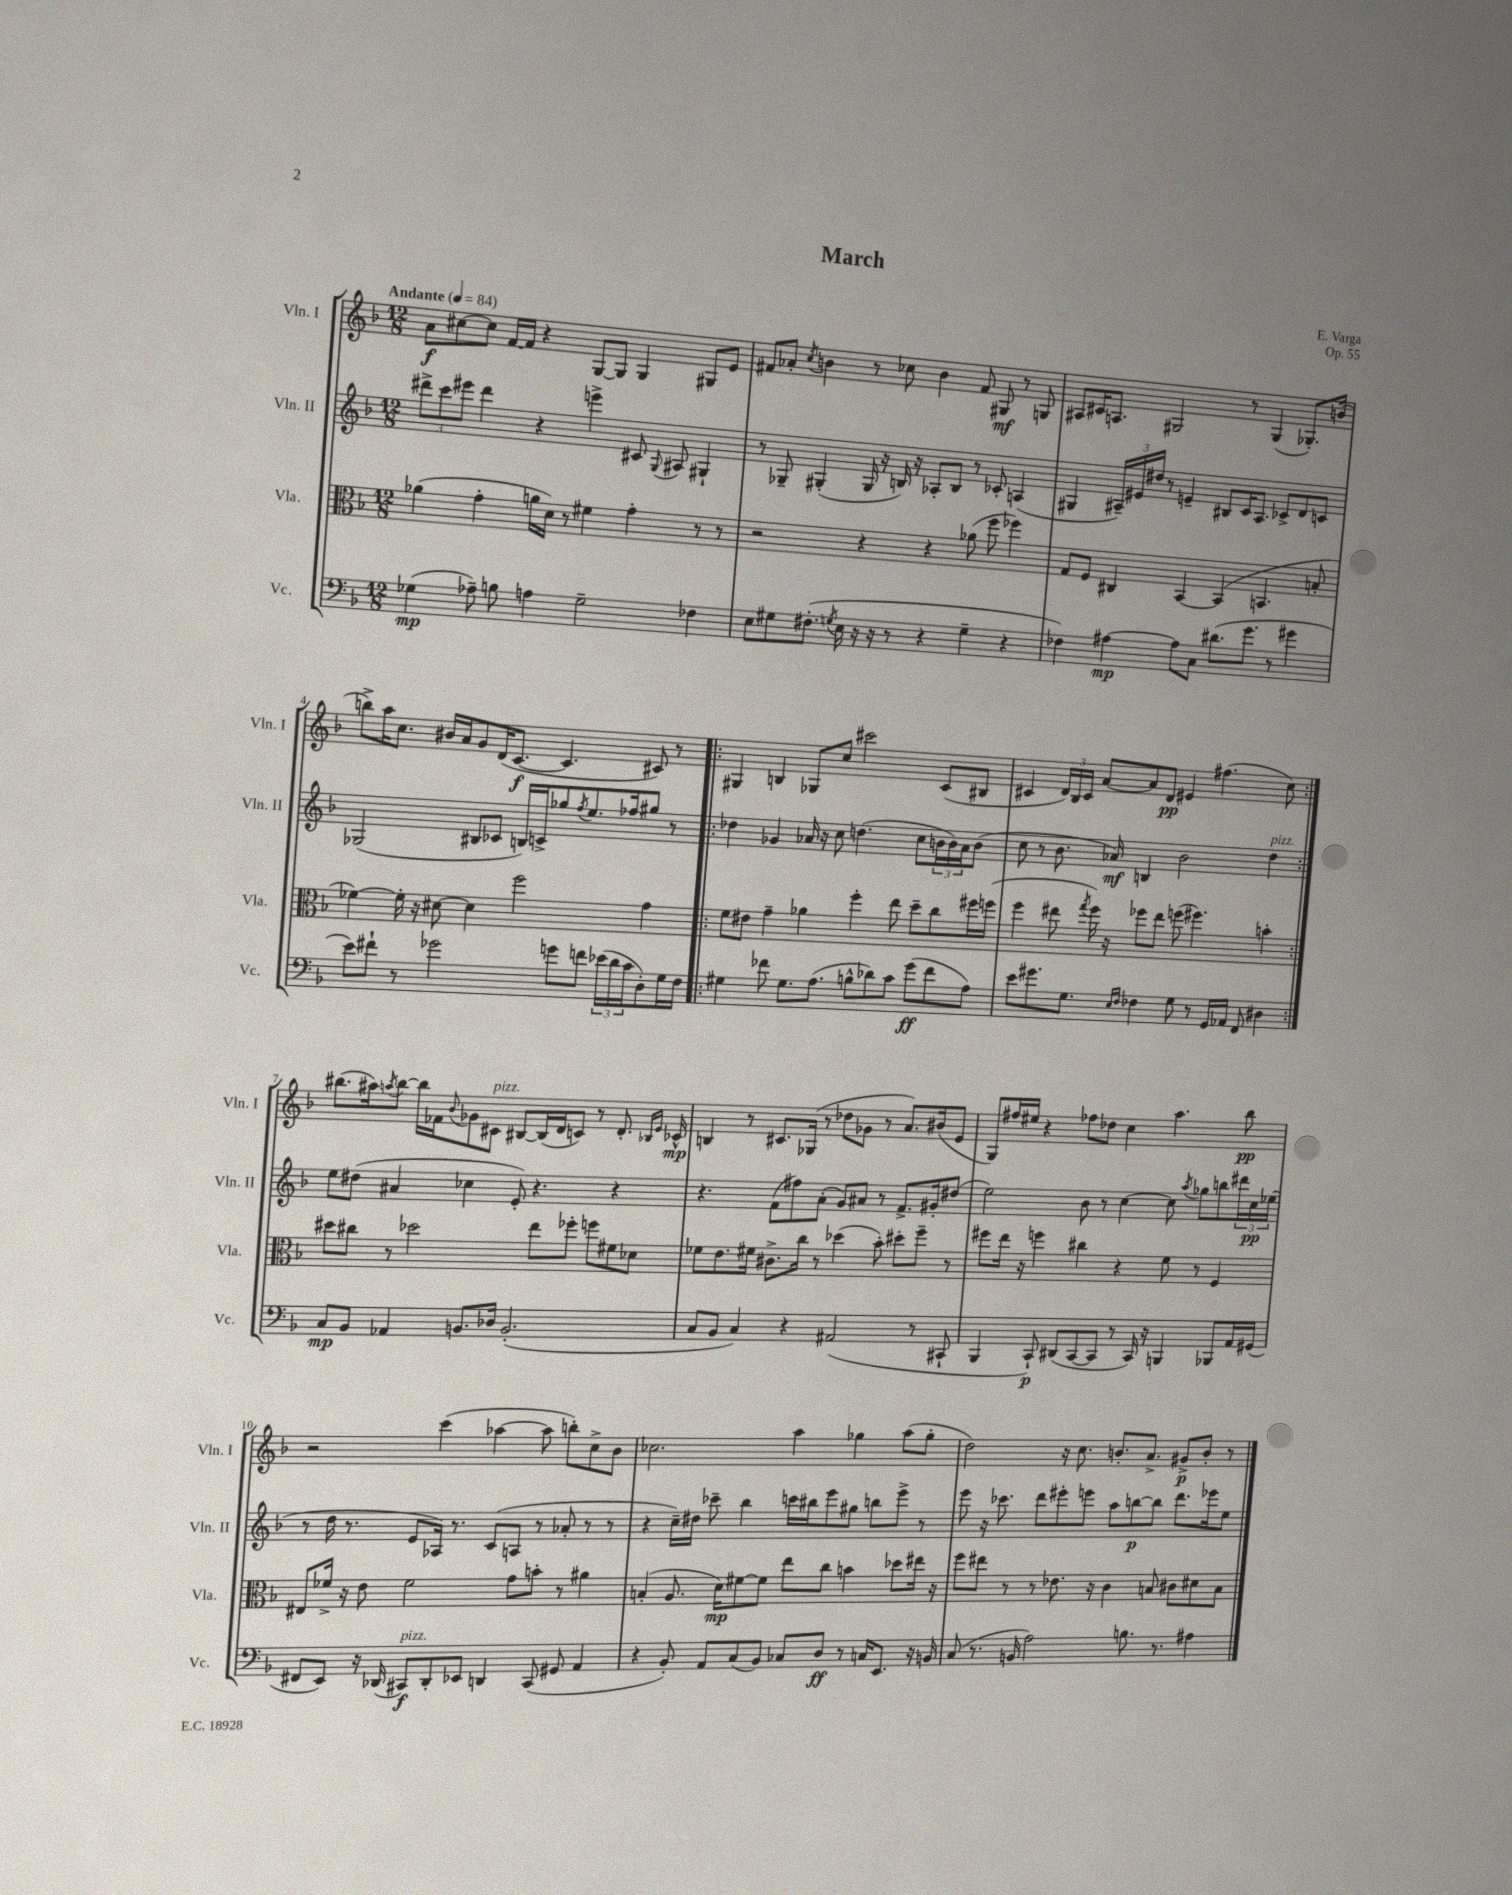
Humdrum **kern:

**kern	**dynam	**kern	**dynam	**kern	**dynam	**kern	**dynam
*part4	*part4	*part3	*part3	*part2	*part2	*part1	*part1
*staff4	*staff4	*staff3	*staff3	*staff2	*staff2	*staff1	*staff1
*I"Vc.	*	*I"Vla.	*	*I"Vln. II	*	*I"Vln. I	*
*I'Vc.	*	*I'Vla.	*	*I'Vln. II	*	*I'Vln. I	*
*clefF4	*	*clefC3	*	*clefG2	*	*clefG2	*
*k[b-]	*	*k[b-]	*	*k[b-]	*	*k[b-]	*
*M12/8	*	*M12/8	*	*M12/8	*	*M12/8	*
*MM84	*	*MM84	*	*MM84	*	*MM84	*
=1	=1	=1	=1	=1	=1	=1	=1
!	!	!	!	!	!	!LO:TX:a:B:t=Andante	!
(4G-X\	mp	(4a-X\	.	12ddd#X^\L	.	8a\L	f
.	.	.	.	12ccc\	.	.	.
.	.	.	.	.	.	[8cc#X\	.
.	.	.	.	12eee#X\J	.	.	.
8A-X~\)	.	4g'\	.	4ddd#\	.	8cc#\J]	.
8Bn\	.	.	.	.	.	[16f/LL	.
.	.	.	.	.	.	16f/JJ]	.
4An\	.	16an\LL	.	4r	.	4r	.
.	.	16d\JJ)	.	.	.	.	.
.	.	8r	.	.	.	.	.
2G-~\	.	4f#X\	.	4eeen^\	.	[8G/L	.
.	.	.	.	.	.	8G/J]	.
.	.	4g'\	.	8c#X/	.	4G/	.
.	.	.	.	8qqG/	.	.	.
.	.	.	.	8A#X/	.	.	.
4F-X\	.	8r	.	4G#X`/	.	8G#X/L	.
.	.	8r	.	.	.	8e/J	.
=2	=2	=2	=2	=2	=2	=2	=2
8E\L	.	2r	.	8r	.	8f#X/L	.
8G#X\	.	.	.	8G-X~/	.	8a-X'/J	.
.	.	.	.	.	.	8qcc/	.
(8.F#X'\J	.	.	.	(4G#X'/	.	4bn\	.
8qGn/	.	.	.	.	.	.	.
16E\	.	.	.	.	.	.	.
16r	.	4r	.	16G#/	.	8r	.
16r	.	.	.	16r	.	.	.
8r	.	.	.	16Bn/)	.	8cc-X\	.
.	.	.	.	16r	.	.	.
4r	.	4r	.	8A-X'/L	.	4b\	.
.	.	.	.	8B/J	.	.	.
4G~\	.	(8a-X\	.	8r	.	8f#/	.
.	.	8ff\	.	8c-X'/	.	8G#X/	mf
4r	.	4ff-X\)	.	(4An/	.	8r	.
.	.	.	.	.	.	8Gn/	.
=3	=3	=3	=3	=3	=3	=3	=3
4F-X\)	.	8G/L	.	4G#X/	.	8A#X/L	.
.	.	8F/J	.	.	.	16c#X/K	.
.	.	.	.	.	.	8.An/J	.
[4A#X\	mp	4C#X/	.	24A#X~/LL)	.	.	.
.	.	.	.	24e#X/	.	.	.
.	.	.	.	24dd#X/JJ	.	.	.
.	.	.	.	8r	.	2G#X/	.
8A#\L]	.	[4BB-/	.	4en~/	.	.	.
8C\J	.	.	.	.	.	.	.
(8.d#X\L	.	(4BB-/]	.	8B#X/L	.	.	.
.	.	.	.	16c/K	.	8r	.
8.g\J	.	.	.	8.A#/J	.	.	.
.	.	4.BBn/	.	.	.	(4G#/	.
8r	.	.	.	8c-X^/L	.	.	.
4g#X\	.	.	.	8d/	.	8.G-X'/L)	.
.	.	8Bn'/	.	8cn/J	.	.	.
.	.	.	.	.	.	(16bn/Jk	.
!!LO:LB:g=z
=4	=4	=4	=4	=4	=4	=4	=4
8e\L)	.	[4f-X\)	.	(2G-X/	.	8bbn^\L)	.
8f#X`\J	.	.	.	.	.	16aa\K	.
.	.	.	.	.	.	8.cc\J	.
8r	.	16f-'\]	.	.	.	.	.
.	.	16r	.	.	.	.	.
2g-X\	.	[8d#X\	.	.	.	16b#X/LL	.
.	.	.	.	.	.	16a/J	.
.	.	4d#\]	.	8B#X/L	.	8g/	.
.	.	.	.	8c-X/J	.	(16d/K	.
.	.	.	.	.	.	[8.c/J	f
.	.	2ff\	.	16Bn/LL)	.	.	.
.	.	.	.	16cn^/J	.	.	.
8gn\L	.	.	.	8gg-X/	.	4.c/]	.
.	.	.	.	8qff/	.	.	.
8fn\J	.	.	.	8.ee/	.	.	.
(24e-X\LL	.	.	.	.	.	.	.
24d\	.	.	.	.	.	.	.
.	.	.	.	16ff-X/k	.	.	.
24c\J	.	.	.	.	.	.	.
8D'\)	.	4g\	.	8gg#X/J	.	8c#X/)	.
16G\L	.	.	.	8r	.	8r	.
16F\JJ	.	.	.	.	.	.	.
=5!|:	=5!|:	=5!|:	=5!|:	=5!|:	=5!|:	=5!|:	=5!|:
4G#X\	.	8f\L	.	4dd-X\	.	4G#X/	.
.	.	8e#X\J	.	.	.	.	.
8f-X\	.	4g~\	.	4g-X/	.	4Bn/	.
8.G#\L	.	.	.	.	.	.	.
.	.	4a-X\	.	16a-X/	.	8G-X/L	.
(8.A\J	.	.	.	16r	.	.	.
.	.	.	.	8cc\	.	8cc/J	.
8Bn^^\L	.	4ff'\	.	(4.ddn\	.	2ccc#X\	.
8d-X\)	.	.	.	.	.	.	.
8c\J	.	8ee\	.	.	.	.	.
(8g\L	ff	8dd~\L	.	8cc\L	.	.	.
8f-\	.	8cc\	.	24bn\L	.	(8c/L	.
.	.	.	.	24b\)	.	.	.
.	.	.	.	24a-\J	.	.	.
8A\J)	.	16ff#X\L	.	(8b\J	.	8B#X/J	.
.	.	(16ffn\JJ	.	.	.	.	.
=6	=6	=6	=6	=6	=6	=6	=6
8e\L	.	4ff\	.	8cc\	.	4c#X/	.
8.g#X\	.	.	.	8r	.	.	.
.	.	8ee#X\	.	8.b-\	.	24d/LL)	.
.	.	.	.	.	.	24B-/	.
8.G\J	.	.	.	.	.	.	.
.	.	.	.	.	.	24c#/JJ	.
.	.	8qgg/	.	.	.	.	.
.	.	16ff\)	.	.	.	[8a/L	.
.	.	16r	.	16a-X/)	mf	.	.
16qqE/LL	.	.	.	.	.	.	.
16qqF/JJ	.	.	.	.	.	.	.
4F-X\	.	8ff-X\L	.	4Bn/	.	8a/]	.
.	.	8ee#\J	.	.	.	8d/J	pp
8G\	.	(8ffn\	.	2b-\	.	4e#X/	.
8r	.	4.ff#X\)	.	.	.	.	.
16GG/LL	.	.	.	.	.	(4.ff#X\	.
16AA-X/JJ	.	.	.	.	.	.	.
8FF/	.	.	.	.	.	.	.
!	!	!	!	!LO:TX:a:i:t=pizz.	!	!	!
4D#X\	.	4bn'\	.	4dd\	.	.	.
.	.	.	.	.	.	8cc\)	.
!!LO:LB:g=z
=7:|!	=7:|!	=7:|!	=7:|!	=7:|!	=7:|!	=7:|!	=7:|!
8C/L	mp	8dd#X\L	.	8ee\L	.	(8.bb#X\L	.
8BB-/J	.	8cc#X\J	.	(8dd#X\J	.	.	.
.	.	.	.	.	.	16aa#X\k)	.
.	.	.	.	.	.	8qaan/	.
4AA-X/	.	8r	.	4a#X/	.	[8bb#\J	.
.	.	2dd-X\	.	.	.	16bb#\LL]	.
.	.	.	.	.	.	16f-X\J	.
.	.	.	.	.	.	8qqb-/	.
8.BBn/L	.	.	.	4cc-X\	.	8g-X\	.
!	!	!	!	!	!	!LO:TX:a:i:t=pizz.	!
.	.	.	.	.	.	8c#X\J	.
16D-X/Jk	.	.	.	.	.	.	.
(2.BB'/	.	.	.	8e'/)	.	[8B#X/L	.
.	.	8ee\L	.	4.r	.	(16B#/L]	.
.	.	.	.	.	.	16d/J	.
.	.	8ff-X'\J	.	.	.	8cn/J)	.
.	.	8ffn\L	.	.	.	8r	.
.	.	8f#X\	.	4r	.	8.d'/	.
.	.	8d-X\J	.	.	.	.	.
.	.	.	.	.	.	16qqB-X/LL	.
.	.	.	.	.	.	16qqe/JJ	.
.	.	.	.	.	.	16c-X^^/	mp
=8	=8	=8	=8	=8	=8	=8	=8
8C/L	.	8f-X\L	.	4.r	.	4Bn/	.
8BB-/J	.	8.e\	.	.	.	.	.
4C/)	.	.	.	.	.	8r	.
.	.	16f#X\Jk	.	.	.	.	.
.	.	8.c#X^\L	.	(8f\L	.	8.c#X/L	.
4r	.	.	.	8ff#X\)	.	.	.
.	.	16cc\Jk	.	.	.	(16G-X/Jk	.
.	.	8r	.	(8a'\J	.	8r	.
(2AA#X/	.	(4dd-X\	.	8g/L)	.	8dd-X\L	.
.	.	.	.	8a#X/J	.	8g-X\J	.
.	.	8b-'\)	.	8r	.	8r	.
.	.	8dd#X'\L	.	8.f^/L	.	8.a/L)	.
8r	.	8ff~\J	.	.	.	.	.
.	.	.	.	16g#X'/k	.	(16b#X/k	.
8CC#X`/	.	8r	.	(8dd#X/J	.	8e/J	.
=9	=9	=9	=9	=9	=9	=9	=9
4BBB-/	.	8ff#X\L	.	2ee\)	.	8G/L)	.
.	.	16ee\Jk	.	.	.	16ff#X/L	.
.	.	16r	.	.	.	16ee#X/JJ	.
8CC`/)	p	4ffn\	.	.	.	4r	.
(8DD#X/L	.	.	.	.	.	.	.
[8CC/	.	4cc#X\	.	8b-\	.	8ff-X\L	.
8CC/J]	.	.	.	8r	.	8dd-X\J	.
8r	.	4r	.	[4cc\	.	4cc\	.
16CC/)	.	.	.	.	.	.	.
16r	.	.	.	.	.	.	.
4BBBn/	.	8f\	.	8cc\]	.	4.aa\	.
.	.	.	.	8qaa/	.	.	.
.	.	8r	.	8gg-X\L	.	.	.
8BBB-X/L	.	4F/	.	8bbn\	.	.	.
16AA/L	.	.	.	24ddd#X\L	.	8bb-\	pp
.	.	.	.	24cc\	pp	.	.
(16GG#X/JJ	.	.	.	.	.	.	.
.	.	.	.	(24ee-X\JJ	.	.	.
!!LO:LB:g=z
=10	=10	=10	=10	=10	=10	=10	=10
8FF#X/L	.	8E#X/L	.	8r	.	2r	.
8EE/J)	.	16f-X^/Jk	.	16dd\	.	.	.
.	.	16r	.	8.r	.	.	.
16r	.	8e\	.	.	.	.	.
(16DD-X/	.	.	.	.	.	.	.
!LO:TX:a:i:t=pizz.	!	!	!	!	!	!	!
8CC#X/L)	f	2f-\	.	8e/L	.	.	.
8DD-'/	.	.	.	16A-X/Jk)	.	(4ccc\	.
.	.	.	.	8.r	.	.	.
8EE-X/J	.	.	.	.	.	.	.
4DDn/	.	.	.	(8c/L	.	[4aa-X\	.
.	.	8g\L	.	8An/J	.	.	.
(8CC#/	.	8bn'\J	.	8r	.	8aa-\]	.
8GG#X/	.	8r	.	8a-X'/	.	8bbn'\L)	.
4AA/	.	4a#X\	.	8r	.	8cc^\	.
.	.	.	.	8r	.	8b-\J	.
=11	=11	=11	=11	=11	=11	=11	=11
4r	.	(4Bn'/	.	4r	.	2.cc-X\	.
8BB-'/)	.	8.A/	.	16cc~\LL)	.	.	.
.	.	.	.	16dd#X\JJ	.	.	.
8AA/L	.	.	.	8ccc-X~\	.	.	.
.	.	16d\KL)	mp	.	.	.	.
(8C/	.	[8f#X\	.	4bb-\	.	.	.
8BB-/J)	.	8f#\J]	.	.	.	.	.
8C-X/L	.	8ee\L	.	16cccn\LL	.	4aa\	.
.	.	.	.	16bb#X\J	.	.	.
8D/J	ff	8cc\J	.	8eee\	.	.	.
8r	.	4bn\	.	8gg#X\J	.	4gg-X\	.
16Cn/KL	.	.	.	8bbn\L	.	.	.
8.EE/J	.	.	.	.	.	.	.
.	.	8dd-X\L	.	8eee^\J	.	(8aa\L	.
16r	.	16ee#X\Jk	.	8r	.	8gg-'\J	.
16BBn/	.	16r	.	.	.	.	.
=12	=12	=12	=12	=12	=12	=12	=12
(8C/	.	8ff\L	.	8eee\	.	2dd\)	.
8.r	.	8ee#X\J	.	16r	.	.	.
.	.	.	.	8.ccc-X\	.	.	.
.	.	8r	.	.	.	.	.
16BBn/	.	.	.	.	.	.	.
2A\)	.	8r	.	8ddd\L	.	.	.
.	.	8.e-X\	.	8eee#X'\	.	16r	.
.	.	.	.	.	.	8.cc\	.
.	.	.	.	8eeen\J	.	.	.
.	.	16r	.	.	.	.	.
.	.	4c\	.	8aa\L	.	8.bn'/L	.
8.Bn\	.	.	.	[8bbn\	p	.	.
.	.	.	.	.	.	8.a^/J	.
.	.	8Bn/	.	8bb\J]	.	.	.
8.r	.	.	.	.	.	.	.
.	.	8c#X\L	.	8.ddd\L	.	8g#X^/L	p
4A#X\	.	8d#X\	.	.	.	8b'/J	.
.	.	.	.	16eee-X\k	.	.	.
.	.	8B\J	.	8ee\J	.	8r	.
==	==	==	==	==	==	==	==
*-	*-	*-	*-	*-	*-	*-	*-
